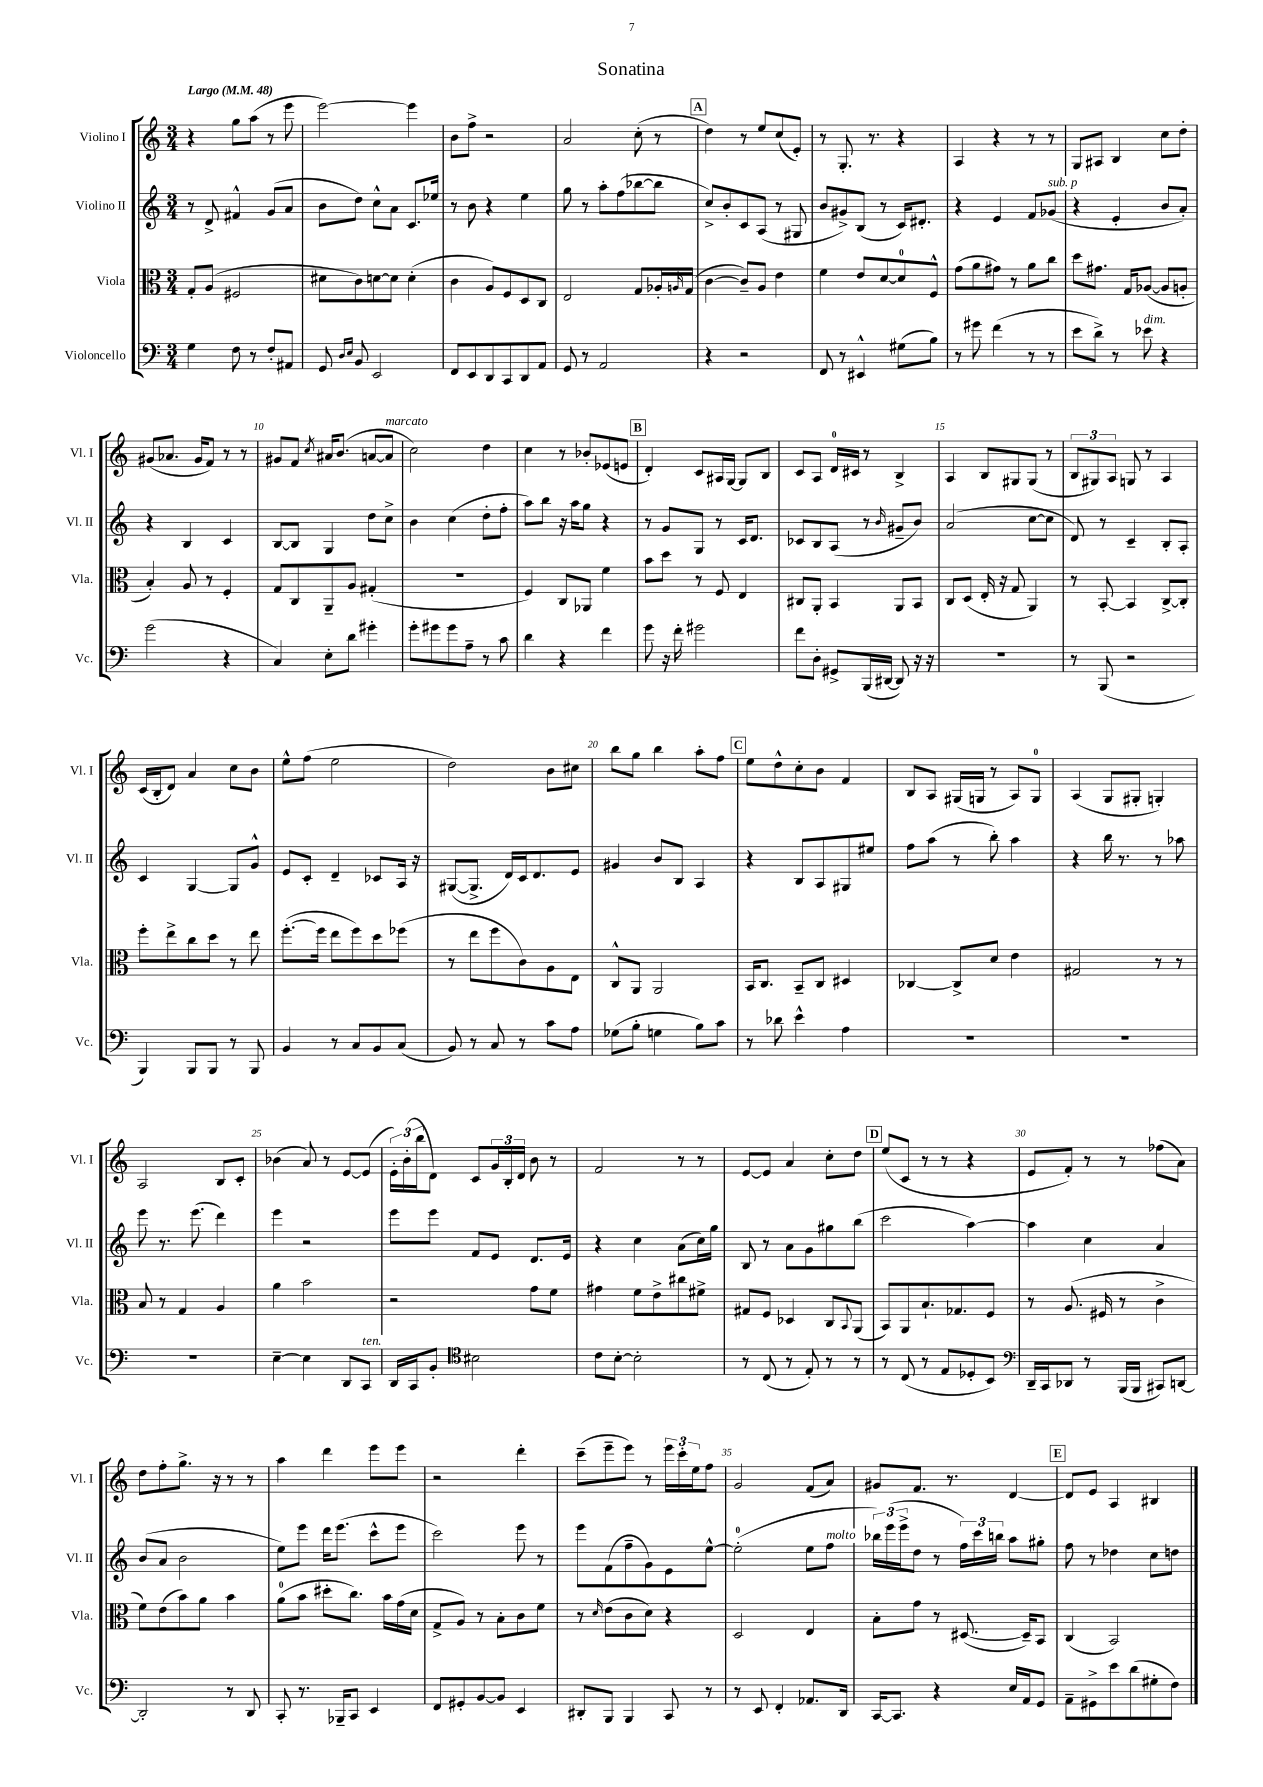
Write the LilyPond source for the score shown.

\header { title = "Sonatina" }
<<
\new StaffGroup <<
\new Staff = "s0" \with { instrumentName = "Violino I" shortInstrumentName = "Vl. I" } {
    \clef treble \key c \major \numericTimeSignature \time 3/4 \tempo "Largo" 4 = 48
    r4 g''8 a''8( r8 e'''8 |
    e'''2~) e'''4 |
    b'8 f''8-> r2 |
    a'2 c''8-.( r8 |
    \mark \markup { \box "A" } d''4) r8 e''8 c''8( e'8-.) |
    r8 g8.-. r8. r4 |
    a4 r4 r8 r8 |
    g8 ais8 b4 c''8 d''8-. |
    gis'8( aes'8. gis'16 f'8) r8 r8 |
    gis'8 f'8 \acciaccatura { c''8 } ais'16 b'8.( a'8~ a'8^\markup { \italic "marcato" } |
    c''2) d''4 |
    c''4 r8 bes'8-. ees'8( e'8 |
    \mark \markup { \box "B" } d'4-.) c'8 ais16 g16~ g8 b8 |
    c'8 a8 d'16-0 cis'16 r8 b4-> |
    a4 b8 gis8 gis8( r8 |
    \tuplet 3/2 { b8 gis8) a8 } g8 r8 a4 |
    c'16( b16-. d'8) a'4 c''8 b'8 |
    e''8-^ f''8( e''2 |
    d''2) b'8 cis''8 |
    b''8 g''8 b''4 a''8-. f''8 |
    \mark \markup { \box "C" } e''8 d''8-^ c''8-. b'8 f'4 |
    b8 a8 gis16( g16 r8 a8) g8-0 |
    a4( g8 gis8-. g4-.) |
    a2 b8 c'8-. |
    bes'4( a'8) r8 e'8~ e'8( |
    \tuplet 3/2 { e'16-.) b'16-.( b''16 } d'8) c'8 \tuplet 3/2 { g'16 b16-. d'16 } b'8 r8 |
    f'2 r8 r8 |
    e'8~ e'8 a'4 c''8-. d''8 |
    \mark \markup { \box "D" } e''8( c'8 r8 r8 r4 |
    e'8 f'8-.) r8 r8 fes''8( a'8) |
    d''8 f''8-. g''8.-> r16 r8 r8 |
    a''4 d'''4 e'''8 e'''8 |
    r2 d'''4-. |
    c'''8--( e'''8-- e'''8) r8 \tuplet 3/2 { e'''16 c'''16-. e''16 } f''8 |
    g'2 f'8( a'8) |
    gis'8 f'8. r8. d'4~ |
    \mark \markup { \box "E" } d'8 e'8 a4 bis4 \bar "|." |
}
\new Staff = "s1" \with { instrumentName = "Violino II" shortInstrumentName = "Vl. II" } {
    \clef treble \key c \major \numericTimeSignature \time 3/4
    r8 d'8-> fis'4-^ g'8( a'8 |
    b'8 d''8) c''8-^ a'8 c'8. ees''16 |
    r8 b'8 r4 e''4 |
    g''8 r8 a''8-. f''8( bes''8~ bes''8 |
    \mark \markup { \box "A" } c''8->) b'8-. c'8 a8( r8 gis8 |
    b'8 gis'8->) b8( r8 c'16) dis'8.-. |
    r4 e'4 f'8 ges'8^\markup { \italic "sub. p" }( |
    r4 e'4-. b'8 a'8-.) |
    r4 b4 c'4 |
    b8~ b8 g4 d''8 c''8-> |
    b'4 c''4( d''8-. f''8-. |
    a''8) b''8 r16 a''16 g''8 r4 |
    \mark \markup { \box "B" } r8 g'8 g8 r8 c'16 d'8. |
    ces'8 b8 a8( r8 \grace { b'16 } gis'8-- b'8) |
    a'2( c''8~ c''8 |
    d'8) r8 c'4-- b8-. a8-. |
    c'4 g4~ g8 g'8-^ |
    e'8 c'8-. d'4-- ces'8 a16 r16 |
    gis8~( gis8.-> d'16) c'16 d'8. e'8 |
    gis'4 b'8 b8 a4 |
    \mark \markup { \box "C" } r4 b8 a8 gis8 eis''8 |
    f''8 a''8( r8 b''8-.) a''4 |
    r4 b''16 r8. r8 aes''8 |
    e'''8 r8. e'''8.( d'''4) |
    e'''4 r2 |
    e'''8 e'''8 f'8 e'8 d'8. e'16 |
    r4 c''4 a'8( c''16) g''16 |
    b8 r8 a'8 g'8 gis''8 b''8( |
    \mark \markup { \box "D" } c'''2 a''4~) |
    a''4 c''4 a'4 |
    b'8( a'8 b'2 |
    e''8) e'''8 d'''16 e'''8.( c'''8-^ e'''8 |
    c'''2) e'''8 r8 |
    e'''8 f'8( f''8-- g'8) e'8 e''8~-^ |
    e''2-0-.( e''8 f''8^\markup { \italic "molto" } |
    \tuplet 3/2 { bes''16) e'''16( e'''16-> } d''8 r8 \tuplet 3/2 { f''16) c'''16 b''16 } a''8 gis''8-. |
    \mark \markup { \box "E" } f''8 r8 des''4 c''8 d''8 \bar "|." |
}
\new Staff = "s2" \with { instrumentName = "Viola" shortInstrumentName = "Vla." } {
    \clef alto \key c \major \numericTimeSignature \time 3/4
    g8-. a8( fis2 |
    dis'8 c'8) d'8~ d'8 d'4-.( |
    c'4 a8) f8 d8 c8 |
    e2 g8 aes16-. \grace { a16 } g16( |
    \mark \markup { \box "A" } c'4~ c'8--) a8 e'4 |
    f'4 e'8 d'8~ d'8-0 f8-^ |
    g'8( a'8 gis'8) r8 a'8 c''8 |
    d''8 gis'8. g16 aes8~( aes8 a8-. |
    b4-.) a8 r8 f4-. |
    g8 c8 a,8-- a8 gis4-.( |
    R2. |
    f4) c8 aes,8 f'4 |
    \mark \markup { \box "B" } b'8 d''8 r8 f8 e4 |
    cis8 a,8-. b,4 a,8 b,8 |
    c8 d8( e16-. r16 g8 a,4) |
    r8 b,8~-. b,4 c8~-> c8-. |
    f''8-. e''8-> c''8 d''8 r8 e''8 |
    f''8.~-.( f''16 e''8 f''8) d''8 fes''8( |
    r8 e''8 f''8 c'8) a8 e8 |
    c8-^ a,8 a,2 |
    \mark \markup { \box "C" } b,16 c8. b,8-- c8 dis4 |
    ces4~ ces8-> d'8 e'4 |
    gis2 r8 r8 |
    b8 r8 g4 a4 |
    a'4 b'2 |
    r2 g'8 f'8 |
    gis'4 f'8 e'8-> cis''8 fis'8-> |
    gis8 f8 des4 c8 \appoggiatura { b,8 } a,8( |
    \mark \markup { \box "D" } b,8) a,8 b8.-! ges8. f8 |
    r8 a8.( fis16 r8 c'4-> |
    f'8) e'8( b'8) a'8 b'4 |
    a'8-0( b'8 dis''8-. c''8.) b'16 g'16( d'16 |
    g8-> a8) r8 b8-. c'8 f'8 |
    r8 \grace { d'16 } e'8( c'8 d'8) r4 |
    d2 e4 |
    b8-. g'8 r8 dis8.~( dis16--) b,8 |
    \mark \markup { \box "E" } c4( b,2) \bar "|." |
}
\new Staff = "s3" \with { instrumentName = "Violoncello" shortInstrumentName = "Vc." } {
    \clef bass \key c \major \numericTimeSignature \time 3/4
    g4 f8 r8 f8-. ais,8 |
    g,8 \grace { d16 e16 } b,8 e,2 |
    f,8 e,8 d,8 c,8 d,8 a,8 |
    g,8 r8 a,2 |
    \mark \markup { \box "A" } r4 r2 |
    f,8 r8 eis,4-^ gis8( b8) |
    r8 gis'8 f'4( r8 r8 |
    e'8 d'8->) r8 ees'8^\markup { \italic "dim." } r4 |
    g'2( r4 |
    c4) e8-. d'8 gis'4-. |
    g'8-. gis'8 gis'8 a8-- r8 c'8 |
    d'4 r4 f'4 |
    \mark \markup { \box "B" } g'8 r16 f'16-. gis'2 |
    f'8 d8-. gis,8-> b,,16( dis,16~ dis,8) r16 r16 |
    R2. |
    r8 b,,8( r2 |
    b,,4) b,,8 b,,8 r8 b,,8 |
    b,4 r8 c8 b,8 c8( |
    b,8) r8 c8 r8 c'8 a8 |
    ges8( b8-. g4 b8) c'8 |
    \mark \markup { \box "C" } r8 des'8 e'4-^ a4 |
    R2. |
    R2. |
    R2. |
    e4~-- e4 d,8 c,8^\markup { \italic "ten." } |
    d,16 c,16 b,8-. \clef tenor bis2 |
    c'8 b8~-. b2-. |
    r8 c8( r8 e8-.) r8 r8 |
    \mark \markup { \box "D" } r8 c8( r8 e8 des8-. b,8) |
    \clef bass d,16-- c,16 des,8 r8 b,,16( b,,16 cis,8) d,8~ |
    d,2-. r8 d,8 |
    c,8-. r8. bes,,16-- c,8 e,4 |
    f,8 gis,8-. b,8~ b,8 e,4 |
    dis,8-. b,,8 b,,4 c,8 r8 |
    r8 e,8 f,4-. aes,8. d,16 |
    c,16~ c,8. r4 e16 a,16 g,8 |
    \mark \markup { \box "E" } a,8-- gis,8-> e'8 d'8( gis8-. f8) \bar "|." |
}
>>
>>
\layout { \context { \Score \override BarNumber.break-visibility = ##(#f #t #t) barNumberVisibility = #(every-nth-bar-number-visible 5) } }
